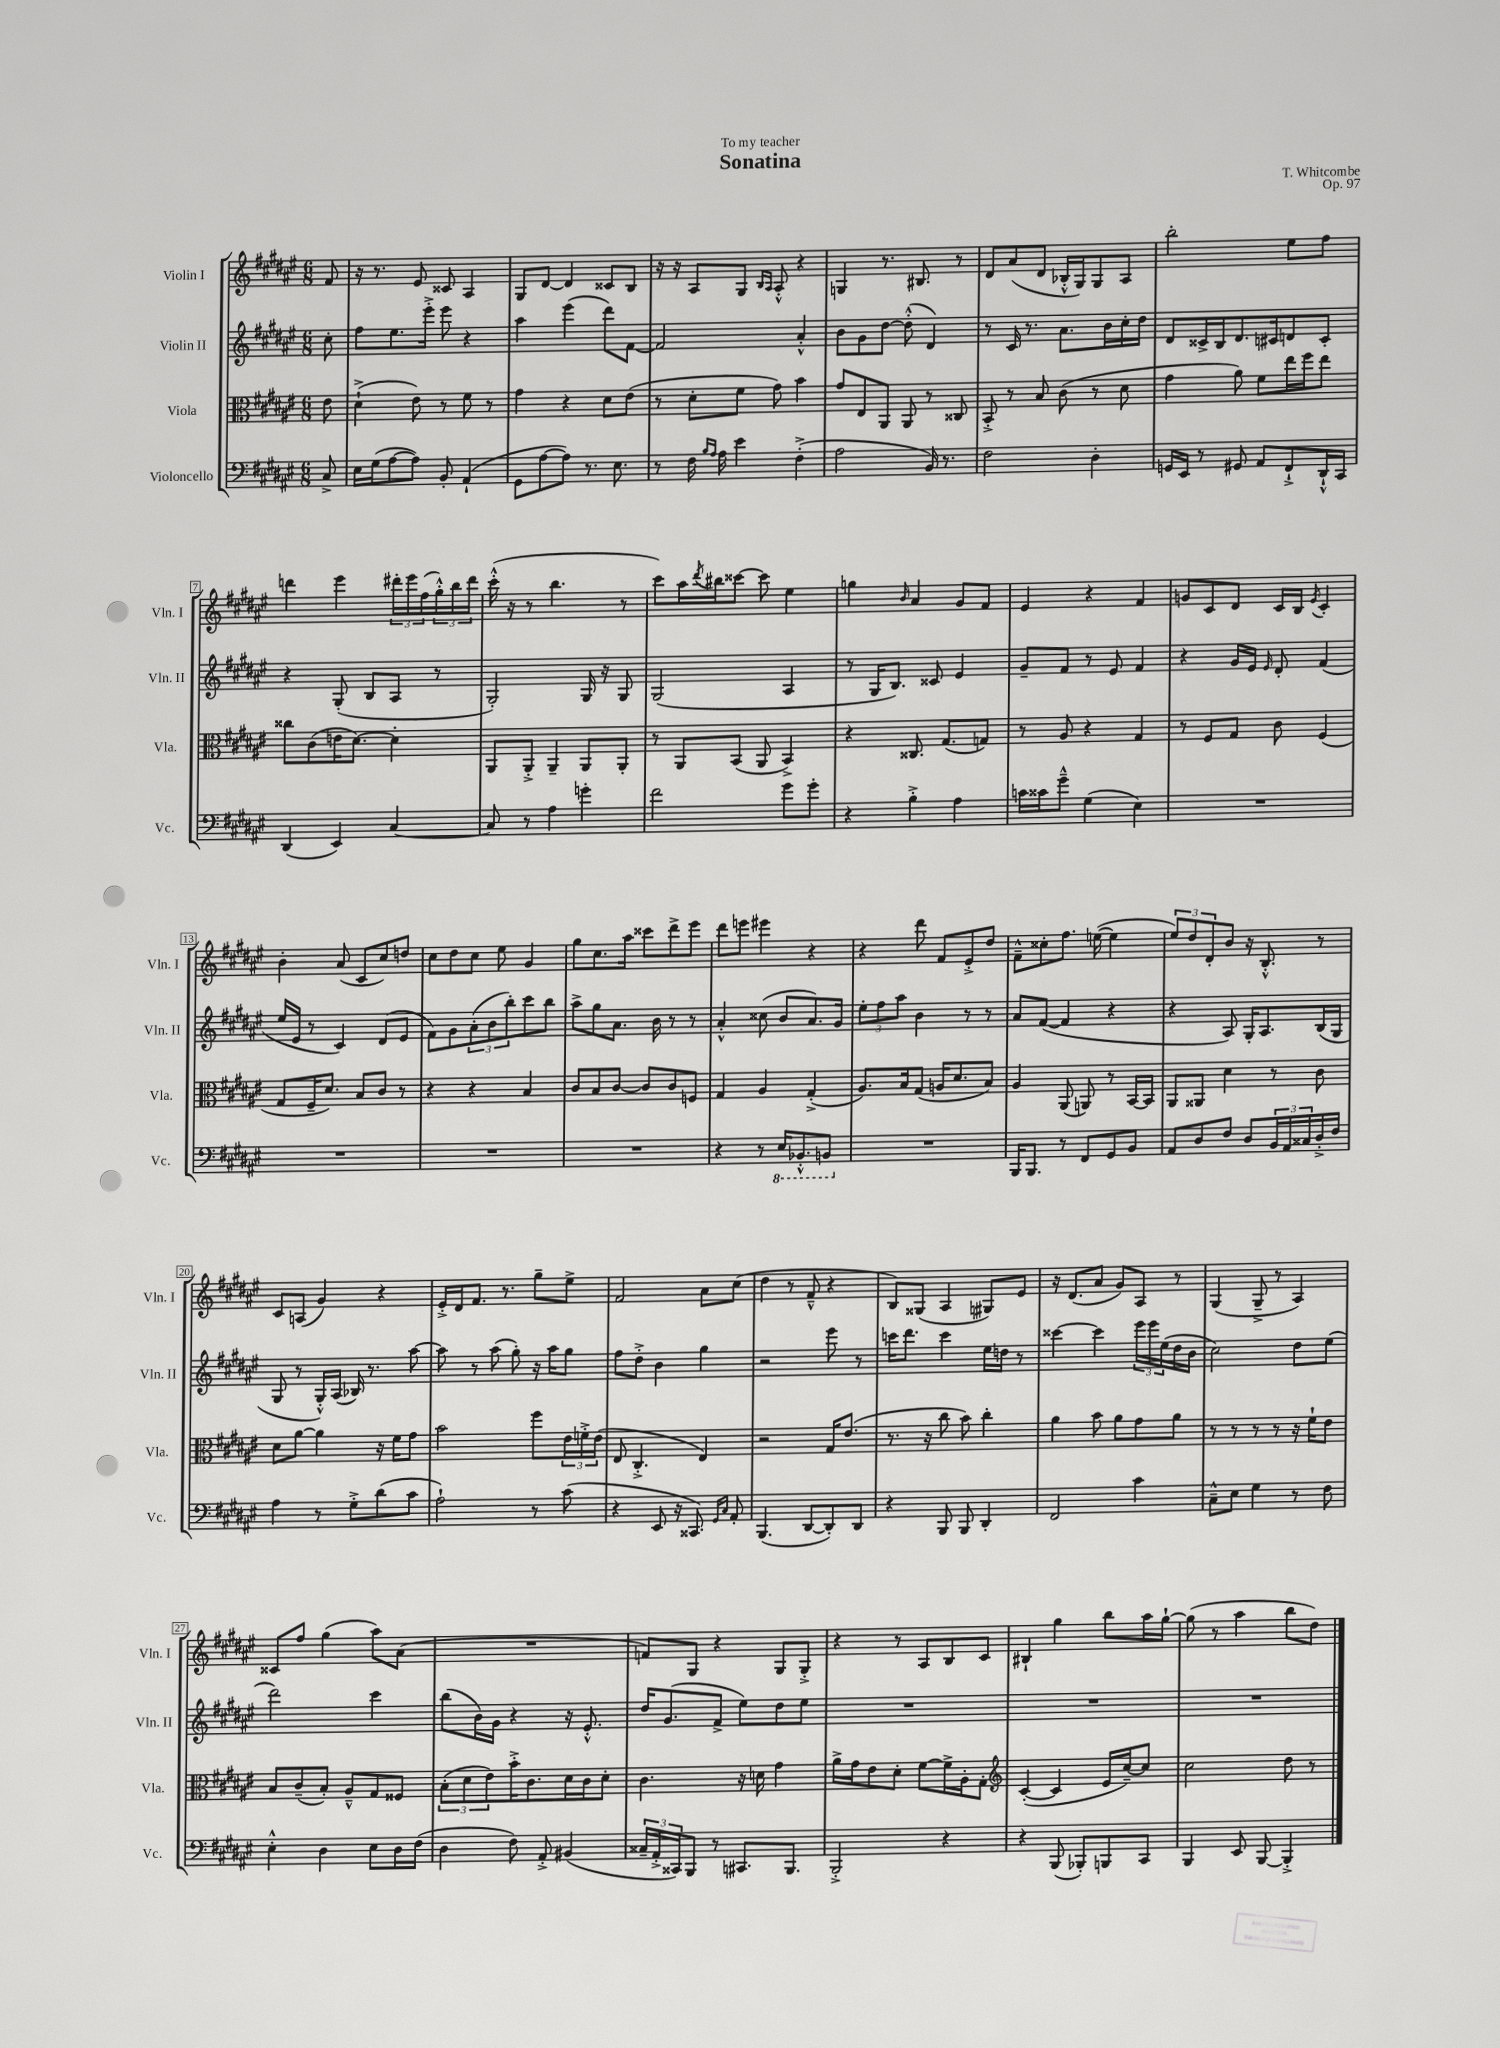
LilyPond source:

\header { title = "Sonatina" composer = "T. Whitcombe" dedication = "To my teacher" opus = "Op. 97" }
<<
\new StaffGroup <<
\new Staff = "s0" \with { instrumentName = "Violin I" shortInstrumentName = "Vln. I" } {
    \clef treble \key fis \major \numericTimeSignature \time 6/8 \partial 8
    fis'8 |
    r16 r8. eis'8 cisis'8 ais4 |
    gis8 dis'8~ dis'4 cisis'8 b8 |
    r16 r16 ais8 gis8 \grace { b16 ais16 } ais8-.-^ r4 |
    g4 r8. bis8. r8 |
    dis'8 ais'8( dis'8 bes16-.-^ gis16) gis8 ais8 |
    b''2-. eis''8 fis''8 |
    d'''4 eis'''4 \tuplet 3/2 { dis'''16-. eis'''16 fis''16( } \tuplet 3/2 { gis''16-.-^) b''16 dis'''16 } |
    cis'''16-.-^( r16 r8 b''4. r8 |
    cis'''8) ais''16 \acciaccatura { dis'''8 } bis''16 cisis'''8~ cisis'''8 eis''4 |
    g''4 \grace { b'16 } ais'4 gis'8 fis'8 |
    eis'4 r4 fis'4 |
    g'8 cis'8 dis'8 cis'16 b16 \acciaccatura { eis'8 } cis'4-. |
    b'4-. ais'8( cis'8 cis''8) d''8 |
    cis''8 dis''8 cis''8 eis''8 gis'4 |
    gis''8 cis''8. ais''16 cisis'''8 dis'''8-> eis'''8 |
    dis'''8 e'''8 eis'''4 r4 |
    r4 dis'''8 fis'8 eis'8-.-> dis''8 |
    fis'8---^ cisis''8-. fis''8. e''16~( e''4 |
    \tuplet 3/2 { eis''8) dis''8 dis'8-. } b'8 r16 b8.-.-^ r8 |
    cis'8 a8( gis'4) r4 |
    eis'16-.-> dis'16 fis'8. r8. gis''8-- eis''8-> |
    fis'2 ais'8 cis''8( |
    dis''4 r8 fis'8---^ r4 |
    b8) gisis8( ais4 gis8) eis'8 |
    r16 dis'8.( ais'8 gis'8) ais8 r8 |
    gis4( gis8---> r8 ais4) |
    cisis'8 fis''8 gis''4( ais''8) ais'8( |
    R2. |
    f'8) gis8 r4 gis8 gis8-.-> |
    r4 r8 ais8 b8 cis'8 |
    bis4-! gis''4 b''8 ais''16 gis''16~-! |
    gis''8( r8 ais''4 b''8 dis''8) \bar "|." |
}
\new Staff = "s1" \with { instrumentName = "Violin II" shortInstrumentName = "Vln. II" } {
    \clef treble \key fis \major \numericTimeSignature \time 6/8 \partial 8
    cis''8-. |
    fis''8 eis''8. eis'''16-.-> eis'''8 r4 |
    ais''4 eis'''4( dis'''8) fis'8~ |
    fis'2 ais'4-.-^ |
    b'8 gis'8 dis''8~ dis''8-.-^( dis'4) |
    r8 cis'16 r8. ais'8. b'16 cis''16-. dis''16 |
    dis'8 cisis'16-> b16 dis'8. cis'16 d'8 cis'8-. |
    r4 gis8-.( b8 ais8 r8 |
    gis2-.) gis16 r16 gis8 |
    gis2( ais4 |
    r8 gis16 b8.) cisis'8 eis'4 |
    gis'8-- fis'8 r8 eis'8 fis'4 |
    r4 gis'16 eis'16 \grace { eis'16 } dis'8-. fis'4( |
    eis''16 eis'16 r8 cis'4) dis'8( eis'8 |
    fis'8) gis'8 \tuplet 3/2 { ais'8-.( b'8 b''8-.) } cis'''8 b''8 |
    ais''8-> gis''8 ais'8. b'16 r8 r8 |
    ais'4-.-^ cisis''8( b'8 ais'8.) gis'16 |
    \tuplet 3/2 { eis''8-. fis''8 ais''8 } b'4 r8 r8 |
    ais'8 fis'8~( fis'4 r4 |
    r4 ais8) gis16-. ais8. b16( gis16 |
    gis8 r8 gis16-.-^) ais16( bes16) r8. ais''8~ |
    ais''8 r8 ais''8( gis''8-.) r16 ais''16 gis''8 |
    fis''8 dis''8-.-> b'4 gis''4 |
    r2 eis'''8 r8 |
    c'''16 dis'''8. c'''4 eis''16 d''16 r8 |
    cisis'''4~ cisis'''4 \tuplet 3/2 { eis'''16 eis'''16 eis''16( } dis''16 b'16 |
    cis''2) dis''8 eis''8( |
    dis'''2) cis'''4 |
    b''8( b'16) gis'16 r4 r16 eis'8.-.-^ |
    dis''16 gis'8.( fis'8-> eis''8) dis''8 eis''8 |
    R2. |
    R2. |
    R2. \bar "|." |
}
\new Staff = "s2" \with { instrumentName = "Viola" shortInstrumentName = "Vla." } {
    \clef alto \key fis \major \numericTimeSignature \time 6/8 \partial 8
    eis'8 |
    dis'4-!->( eis'8) r8 fis'8 r8 |
    gis'4 r4 dis'8 eis'8( |
    r8 dis'8-. fis'8 gis'8) b'4 |
    gis'8 eis8 ais,8 ais,8 r8 cisis8 |
    b,8-.-> r8 b8 cis'8( r8 dis'8 |
    gis'4 ais'8) fis'8 eis''16 fis''16 eis''8 |
    cisis''8 cis'8( e'16 dis'8.~) dis'4-. |
    ais,8 ais,8-.-> ais,4-- ais,8 ais,8-. |
    r8 ais,8 b,8( ais,8 b,4->) |
    r4 cisis8. gis8.( g8) |
    r8 ais8 r4 gis4 |
    r8 fis8 gis8 cis'8 fis4( |
    gis8 fis16-- dis'8.) b8 cis'8 r8 |
    r4 r4 b4 |
    cis'8 b8 cis'8~ cis'8 cis'8 f8 |
    gis4 ais4 gis4-.->( |
    ais8.) b16 gis8( a16 dis'8. b8) |
    ais4 ais,8( a,8) r8 b,16~ b,16 |
    ais,8 aisis,8 dis'4 r8 cis'8 |
    dis'8 ais'8~ ais'4 r16 fis'16 gis'8 |
    b'2 fis''8 \tuplet 3/2 { eis'16 f'16-.-> eis'16( } |
    eis8 cis4.-.-> eis4) |
    r2 gis16 eis'8.( |
    r8. r16 cis''8 b'8) cis''4-. |
    ais'4 b'8 ais'8 gis'8 ais'8 |
    r8 r8 r8 r8 r16 fis'16-! eis'8 |
    b8 cis'8--( b8-.) ais8---^ gis8 fisis8 |
    \tuplet 3/2 { b8-.( dis'8 eis'8) } b'16-.-> cis'8. dis'16 cis'16 dis'8-. |
    cis'4. r16 d'16 gis'4 |
    ais'16-> gis'16 eis'8 dis'8-. fis'8~ fis'16-> ais16-. gis8-. |
    \clef treble cis'4~-.( cis'4 eis'16 cis''16~--) cis''8 |
    cis''2 dis''8 r8 \bar "|." |
}
\new Staff = "s3" \with { instrumentName = "Violoncello" shortInstrumentName = "Vc." } {
    \clef bass \key fis \major \numericTimeSignature \time 6/8 \partial 8
    cis8-> |
    eis16 gis16( ais8~ ais8) b,8-. ais,4-!( |
    gis,8 ais8~ ais8) r8. eis8. |
    r8 fis16 \grace { b16 ais16 } ais16 eis'4 fis4-.->( |
    ais2 b,16) r8. |
    fis2 dis4-. |
    g,16 eis,16 r8 gis,8 ais,8 fis,8-!-> dis,16-!-^ cis,16 |
    dis,4( eis,4) cis4~ |
    cis8 r8 ais4 g'4-. |
    fis'2 gis'8 gis'8-. |
    r4 b4-.-> ais4 |
    c'16 cisis'16 gis'8---^ gis4( eis4) |
    R2. |
    R2. |
    R2. |
    R2. |
    r4 r8 \ottava #-1 eis,16 bes,,8.-.-^ b,,8 \ottava #0 |
    R2. |
    b,,16 b,,8. r8 fis,8 gis,8 b,8 |
    ais,8 dis8 fis8 dis8 \tuplet 3/2 { b,16 ais,16 cisis16 } dis16-.-> fis16 |
    ais4 r8 gis8-.-> dis'8( cis'8 |
    ais2-!) r8 cis'8( |
    r4 eis,8 r16 cisis,8.) \grace { gis,16 cis16 } ais,8-. |
    b,,4.( dis,8~ dis,8-.) dis,8 |
    r4 b,,8 b,,8 dis,4-. |
    fis,2 cis'4 |
    cis8---^ eis8 gis4 r8 fis8 |
    eis4-.-^ dis4 eis8 dis16 fis16( |
    dis4 fis8) ais,8-.-> bis,4( |
    \tuplet 3/2 { cisis16-- ais,16-.-> cisis,16) } b,,8 r8 cis,8. b,,8. |
    b,,2-.-> r4 |
    r4 b,,8( bes,,8-.) b,,8 cis,8 |
    b,,4 eis,8 b,,8~ b,,4-.-> \bar "|." |
}
>>
>>
\layout { \context { \Score \override BarNumber.stencil = #(make-stencil-boxer 0.1 0.3 ly:text-interface::print) } }
